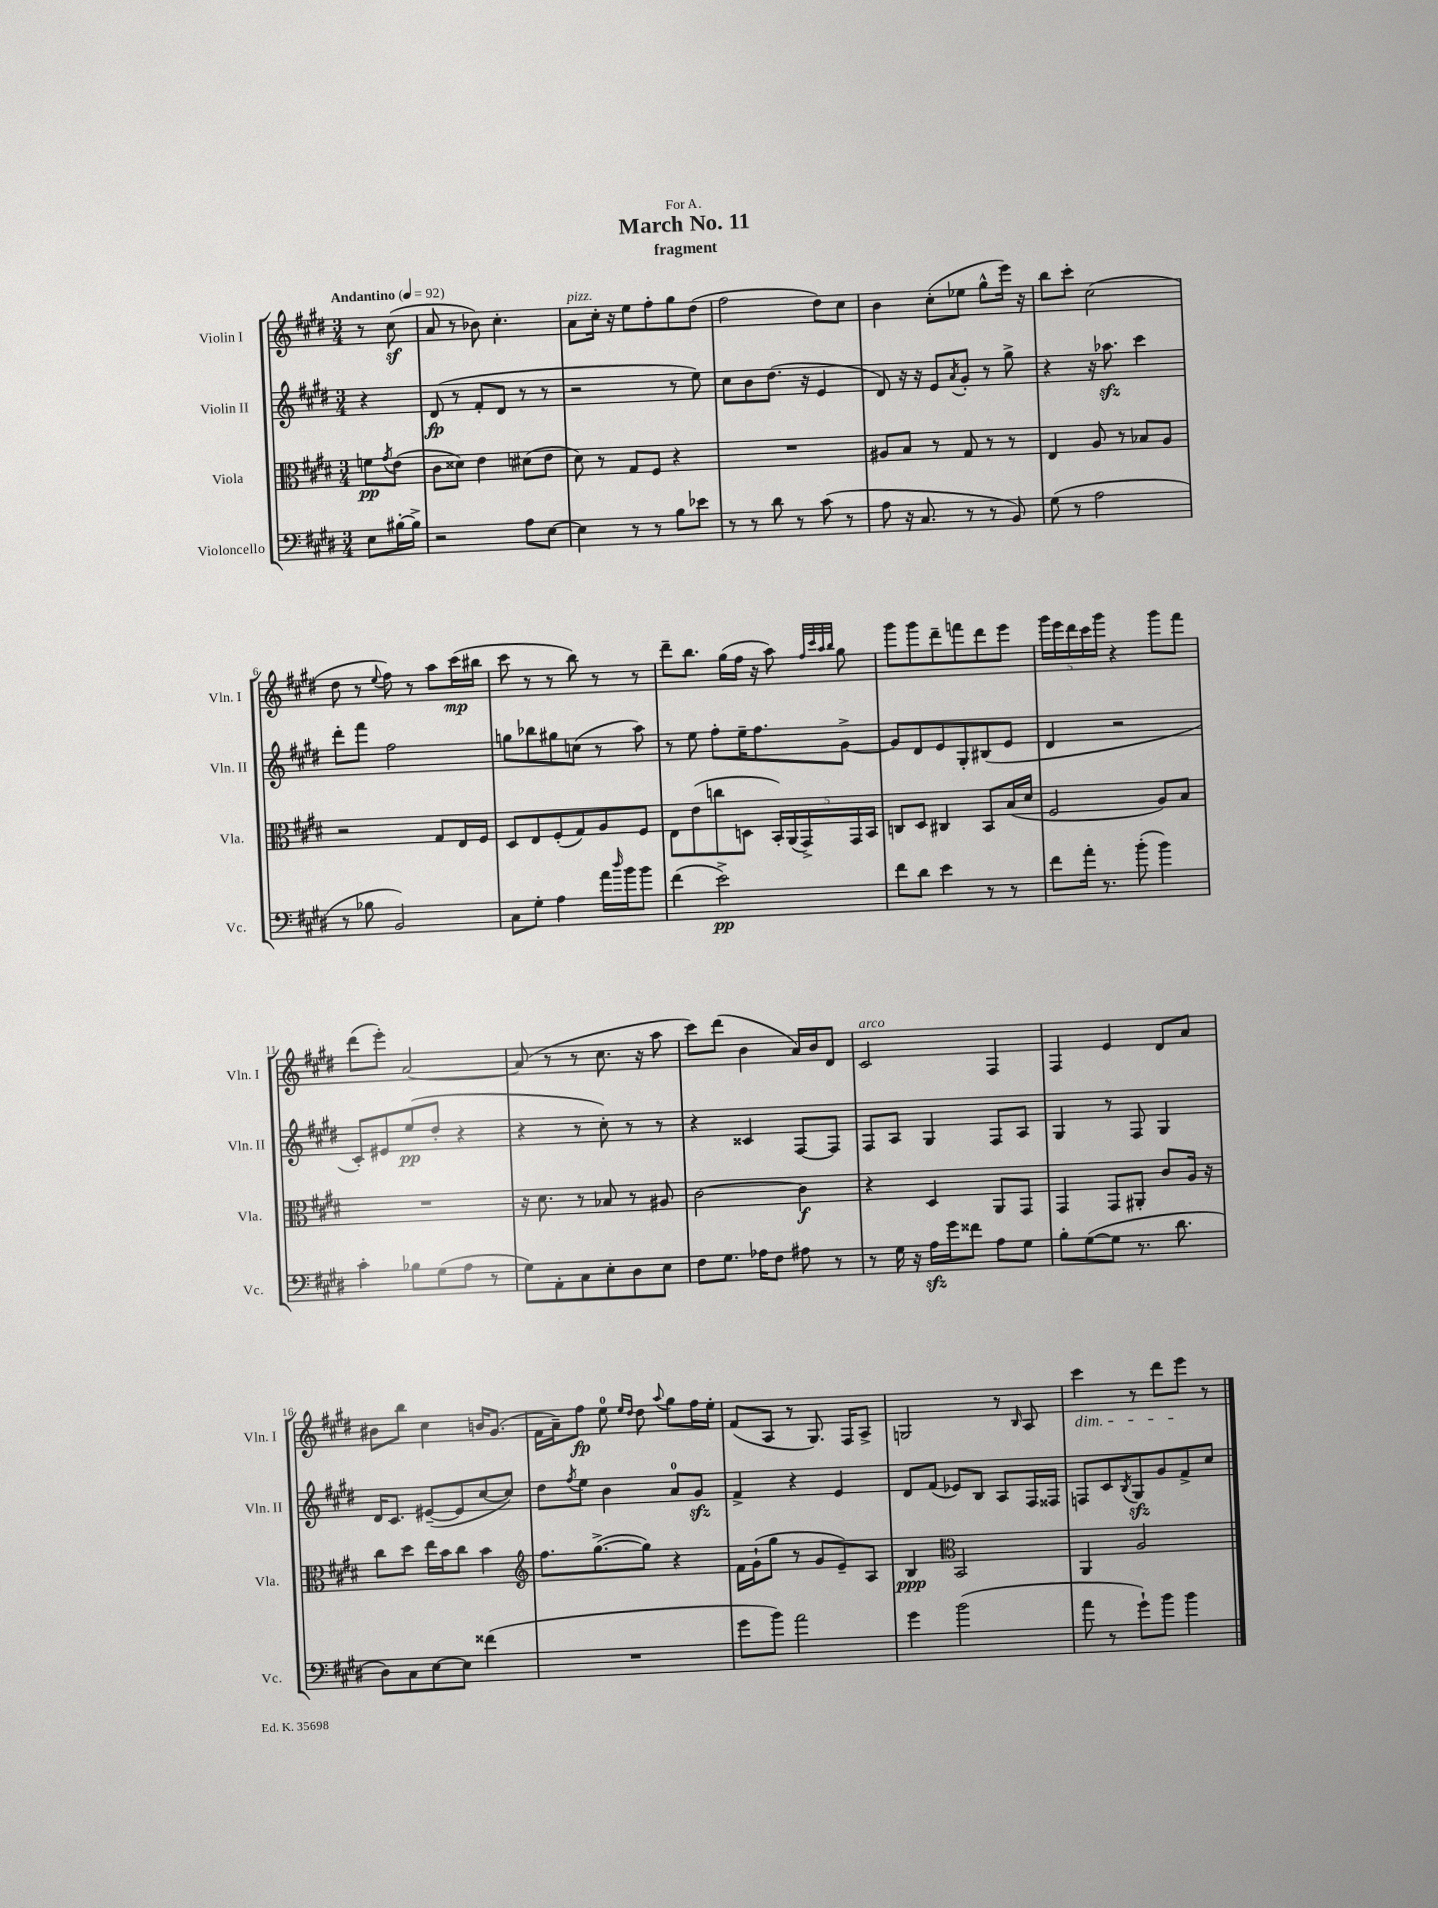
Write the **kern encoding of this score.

**kern	**kern	**kern	**kern
*staff4	*staff3	*staff2	*staff1
*clefF4	*clefC3	*clefG2	*clefG2
*k[f#c#g#d#]	*k[f#c#g#d#]	*k[f#c#g#d#]	*k[f#c#g#d#]
*M3/4	*M3/4	*M3/4	*M3/4
*MM92	*MM92	*MM92	*MM92
8E\L	8f\L	4r	8r
.	8qg#/	.	.
[16B#'\L	(8e\J	.	(8cc#\
16B#^\]JJ	.	.	.
=	=	=	=
2r	8c#\L	(8d#/	8a/
.	8d##\J)	8r	8r
.	4e\	8f#'/L	8b-\)
.	.	8d#/J	4.cc#'\
8A\L	(8d#\L	8r	.
[8E\J	8e\J	8r	.
=	=	=	=
4E\]	8d#\)	2r	8a\L
.	8r	.	16cc#'\Jk
.	.	.	16r
8r	8G#/L	.	8ee\L
8r	8F#/J	.	8ff#'\
8B\L	4r	8r	8gg#\
8e-\J	.	8ee\)	(8dd#\J
=	=	=	=
8r	2.r	8cc#\L	2ff#\
8r	.	8b\	.
8d#\	.	(8.dd#\J	.
8r	.	.	.
.	.	16r	.
(8c#\	.	4e/	8dd#\L)
8r	.	.	8cc#\J
=	=	=	=
8A\	8A#/L	8d#/)	4b\
16r	8B/J	16r	.
8.C#/	.	16r	.
.	8r	8e/L	(8cc#'\L
.	.	8qa/	.
8r	8G#/	8g#'/J	8ee-\J
8r	8r	8r	8gg#^^\L
8BB/)	8r	8gg#^\	16eee\Jk)
.	.	.	16r
=	=	=	=
(8G#\	4E/	4r	8bb\L
8r	.	.	8ccc#'\J
2A\	8A/	16r	(2cc#\
.	.	8.aa-\	.
.	8r	.	.
.	8B-/L	4ccc#\	.
.	8A/J	.	.
=	=	=	=
8r	2r	8ddd#'\L	8dd#\
8B-\	.	8fff#\J	8r
.	.	.	8qqee/
2BB/)	.	2ff#\	8ff#\)
.	.	.	8r
.	8G#/L	.	8aa\L
.	16E/L	.	(16ccc#\L
.	16F#/JJ	.	16bb#\JJ
=	=	=	=
8C#\L	8D#/L	8gg\L	8ccc#\
8G#'\J	8E/	8bb-\	8r
4A\	(8F#'/	8gg#\	8r
.	8G#/)	(8cc\J	8bb\)
16a\LL	8A/	8r	8r
16qqdd#/	.	.	.
16b\J	.	.	.
8b\J	8F#/J	8aa\)	8r
=	=	=	=
(4f#\	8E\L	8r	8ddd#~\L
.	(8e\	8ee\	8.bb\J
2e^\)	8cc\	8ff#'\L	.
.	.	.	(16gg#\LL
.	8D\J	16ee~\K	16ff#\JJ
.	.	8.ff#\	16r
.	20BB'/LL)	.	8aa\)
.	(20AA/	.	.
.	20GG#^/)	.	.
.	.	.	32qqff#/LLL
.	.	.	32qqccc#/
.	.	.	32qqaa/
.	.	.	32qqbb/JJJ
.	.	[8g#^\J	8gg#\
.	20GG#/	.	.
.	20BB/JJ	.	.
=	=	=	=
8f#\L	8C/L	8g#/]L	8ggg#\L
8d#\J	8D#/J	8d#/	8ggg#\
4e\	4C#/	8e/	8ddd#~\
.	.	8G#'/	8fff\
8r	8BB/L	(8B#/	8ddd#\
8r	(16B/L	8e/J	8eee\J
.	16d#/JJ	.	.
=	=	=	=
8f#\L	2F#/	4d#/	20ggg#\LL
.	.	.	20eee\
.	.	.	20ddd#\
16a'\Jk	.	.	.
.	.	.	20ccc#\
8.r	.	.	.
.	.	.	20ggg#\JJ
.	.	2r	4r
(8b'\	.	.	.
4b\)	8A/L)	.	8ggg#\L
.	8B/J	.	8fff#\J
=	=	=	=
4c#'\	2.r	8c#'/L)	(8ddd#\L
.	.	8e#/	8eee'\J)
8B-\L	.	(8ee/	[2a/
(8G#\	.	8dd#'/J	.
8A\J	.	4r	.
8r	.	.	.
=	=	=	=
8G#\L)	16r	4r	(8a/]
.	8.d#\	.	.
8AA'\	.	.	8r
8C#\	8r	8r	8r
8E'\	8B-/	8cc#'\)	8.cc#\
8D#\	8r	8r	.
.	.	.	16r
8E\J	8A#/	8r	8aa\
=	=	=	=
8F#\L	[2c#\	4r	8ccc#\L)
8.G#\J	.	.	(8ddd#\J
.	.	4c##/	4b\
16A-\LK	.	.	.
8F#\J	.	.	.
8A#\	4c#\]	[8F#/L	16a/LL)
.	.	.	16b/J
8r	.	8F#/]J	8d#/J
=	=	=	=
8r	4r	8F#/L	2c#/
16G#\	.	8A/J	.
16r	.	.	.
16A\LL	4D#/	4G#/	.
16g#\J	.	.	.
8f##\J	.	.	.
8A\L	8AA/L	8F#/L	4F#/
8G#\J	8GG#/J	8A/J	.
=	=	=	=
8B'\L	4GG#/	4G#/	4F#/
([8G#\	.	.	.
8G#\]J	8GG#/L	8r	4e/
8.r	8AA#'/J	8F#/	.
.	8c#/L	4G#/	8d#/L
8.d#\	.	.	.
.	16A/Jk	.	8a/J
.	16r	.	.
=	=	=	=
8D#\L)	8cc#\L	16d#/LK	8b#\L
.	.	8.c#/J	.
8C#\	8dd#\J	.	8bb\J
[8E\	16ee\LL	([8e#~/L	4cc#\
.	16b\J	.	.
8E\]J	8cc#\J	8e#/]	.
(4f##\	4b\	[8cc#/	16b/LK
.	.	.	(8.g#/J
.	.	8cc#/]J)	.
=	=	=	=
*	*clefG2	*	*
2.r	8.ff#\L	8dd#\L	16f#\LL
.	.	.	16a~\J)
.	.	8qff#/	.
.	.	8ee\J	8ff#\J
.	([8.gg#^\	.	.
.	.	4b\	8ee\
.	.	.	16qqee/LL
.	.	.	16qqdd#/JJ
.	8gg#\]J)	.	8dd#\
.	.	.	8qqaa/
.	4r	8a/L	8gg#\L
.	.	8g#/J	16ff#\L
.	.	.	16ee'\JJ
=	=	=	=
8g#\L	16f#\LL	4f#^/	(8f#/L
.	(16g#`\J	.	.
8b\J)	8gg#\J	.	8A/J
2a\	8r	4r	8r
.	8g#/L	.	8.G#/)
.	8e~/)	4e/	.
.	.	.	16F#/LK
.	8A/J	.	8A^/J
=	=	=	=
4g#\	4B/	8d#/L	2G/
.	.	(8f#/J	.
*	*clefC3	*	*
(2b\	2BB/	8e-/L)	.
.	.	8B/J	.
.	.	8A/L	8r
.	.	.	16qqB/
.	.	16F#/L	8A/
.	.	16F##/JJ	.
=	=	=	=
8a\	4AA/	8F/L	4ccc#\
8r	.	8c#/	.
.	.	8qB/	.
8g#`\L)	2A/	8G#/	8r
8b\J	.	8g#/	8ddd#\L
4b\	.	8f#^/	8eee\J
.	.	8cc#/J	8r
==	==	==	==
*-	*-	*-	*-
